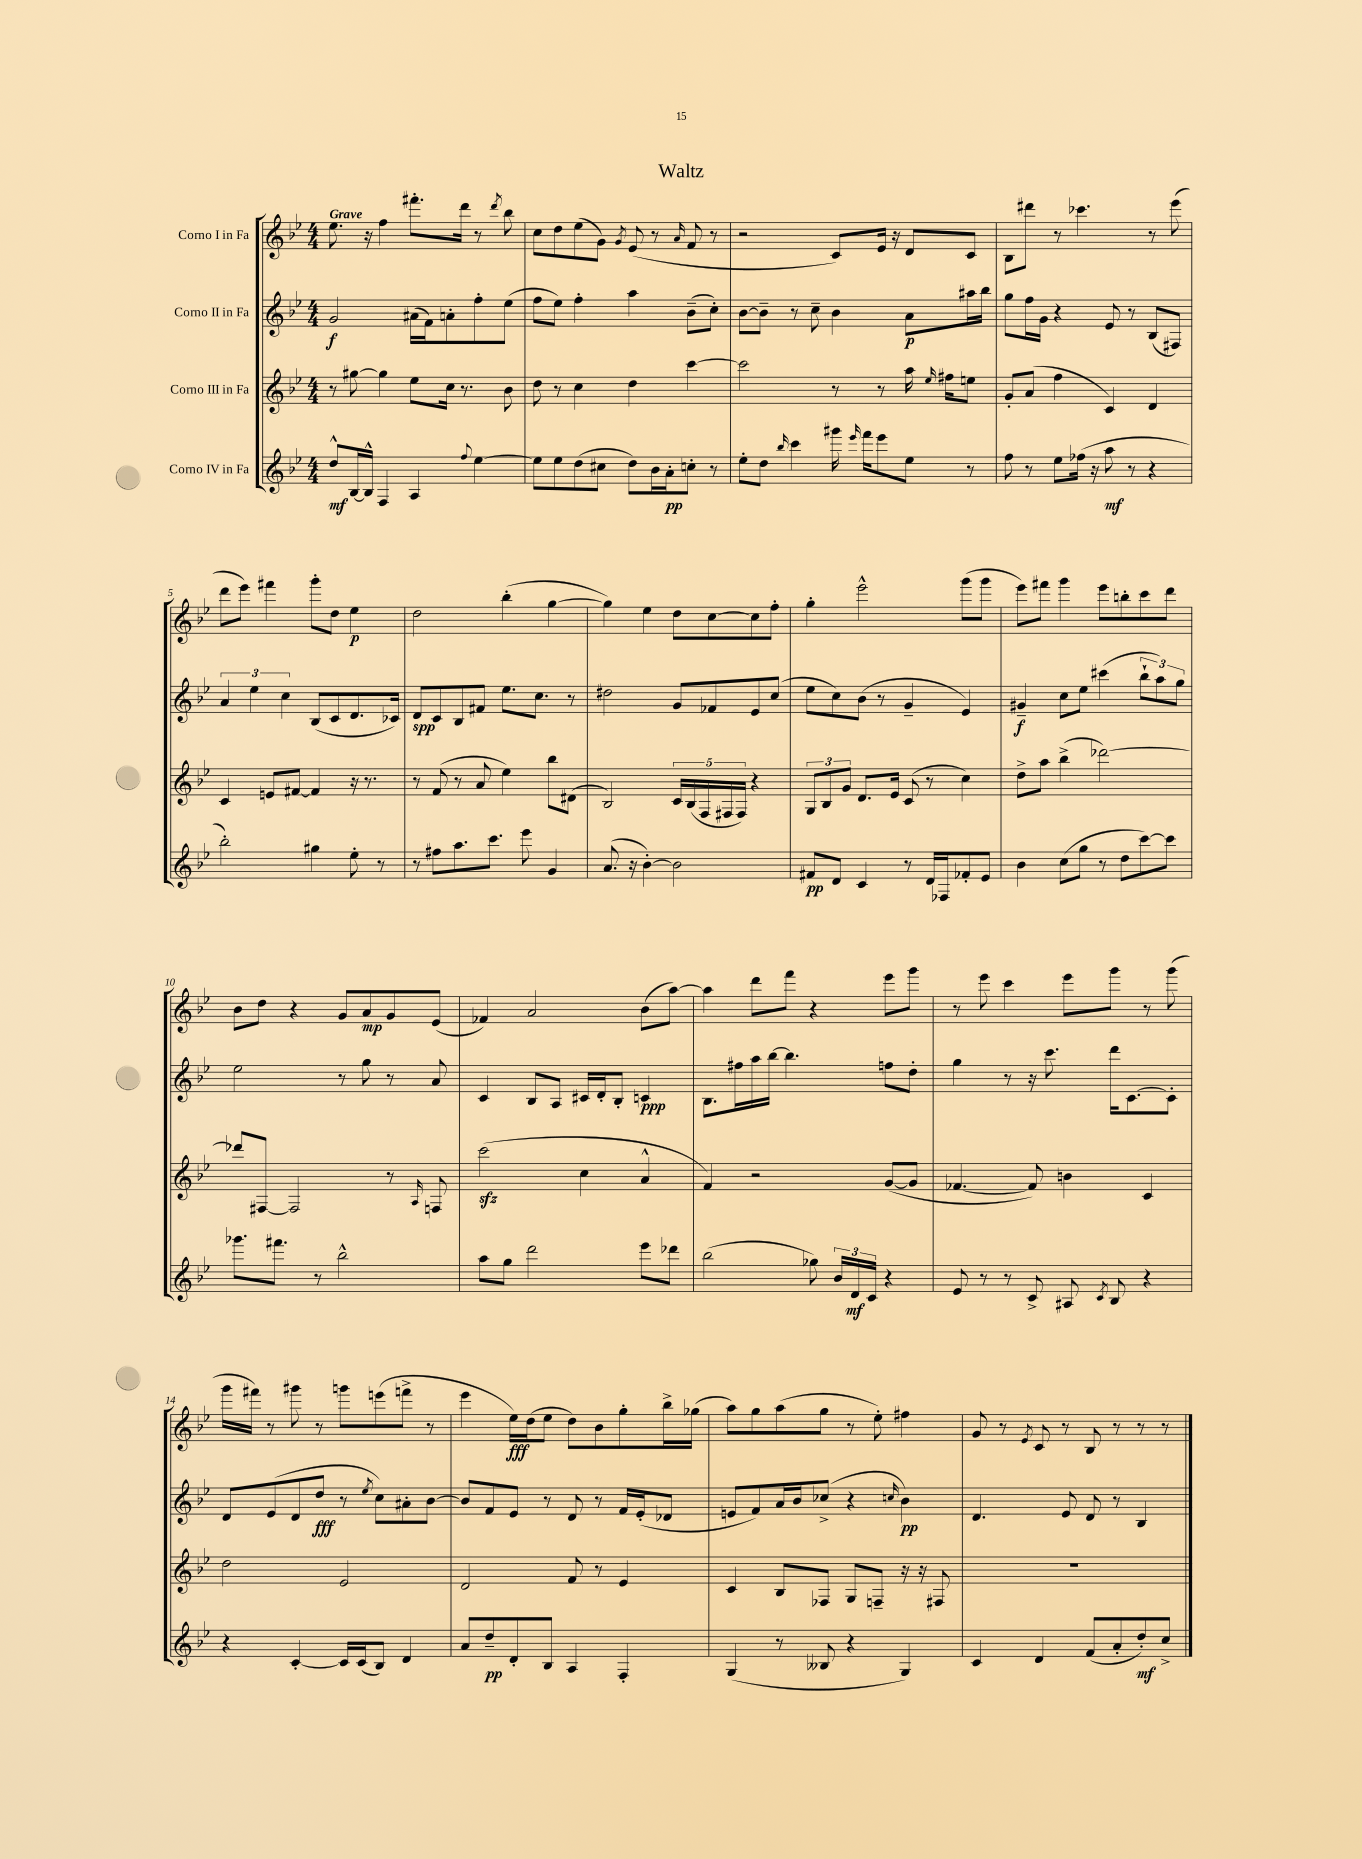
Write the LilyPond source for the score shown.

\header { title = "Waltz" }
<<
\new StaffGroup <<
\new Staff = "s0" \with { instrumentName = "Corno I in Fa" } {
    \clef treble \key bes \major \numericTimeSignature \time 4/4 \tempo "Grave"
    \autoBeamOff ees''8. r16 f''4 fis'''8.[-. d'''16] r8 \acciaccatura { d'''8 } bes''8 |
    c''8[ d''8 ees''8( g'8]) \acciaccatura { g'8 } ees'8( r8 \grace { a'16 } f'8 r8 |
    r2 c'8[) ees'16] r16 d'8[ c'8] |
    bes8[ dis'''8] r8 ces'''4. r8 ees'''8( |
    d'''8[ ees'''8]) fis'''4 g'''8[-. d''8] ees''4\p |
    d''2 bes''4-.( g''4~ |
    g''4) ees''4 d''8[ c''8~ c''8 f''8]-. |
    g''4-. ees'''2-^ g'''8[( g'''8] |
    ees'''8[) fis'''8] g'''4 ees'''8[ b''8-. c'''8 d'''8] |
    bes'8[ d''8] r4 g'8[ a'8\mp g'8 ees'8]( |
    fes'4) a'2 bes'8[( a''8]~) |
    a''4 d'''8[ f'''8] r4 ees'''8[ g'''8] |
    r8 ees'''8 c'''4 ees'''8[ g'''8] r8 g'''8( |
    g'''16[ fis'''16]) r8 gis'''8 r8 g'''8[ e'''8( f'''8]-> r8 |
    ees'''4 ees''16[\fff) d''16( ees''8] d''8[) bes'8 g''8-. bes''16-> ges''16]( |
    a''8[) g''8 a''8( g''8] r8 ees''8-.) fis''4 |
    g'8 r8 \acciaccatura { ees'8 } c'8 r8 bes8 r8 r8 r8 \bar "|." |
}
\new Staff = "s1" \with { instrumentName = "Corno II in Fa" } {
    \clef treble \key bes \major \numericTimeSignature \time 4/4
    \autoBeamOff g'2\f ais'16[( f'16) a'8-. f''8-. ees''8]( |
    f''8[ ees''8]) f''4-. a''4 bes'8[--( c''8]-.) |
    bes'8[~ bes'8]-- r8 c''8-- bes'4 a'8[\p ais''16 bes''16] |
    g''8[ f''16 g'16] r4 ees'8 r8 bes8[( fis8]) |
    \tuplet 3/2 { a'4 ees''4 c''4 } bes8[( c'8 d'8. ces'16]) |
    d'8[\spp c'8 bes8 fis'8] ees''8.[ c''8.] r8 |
    dis''2 g'8[ fes'8 ees'8 c''8]( |
    ees''8[ c''8) bes'8]( r8 g'4-- ees'4) |
    gis'4--\f c''8[ ees''8] cis'''4( \tuplet 3/2 { bes''8[-! a''8) g''8] } |
    ees''2 r8 g''8 r8 a'8 |
    c'4 bes8[ a8] cis'16[ d'16-. bes8]-. c'4\ppp |
    bes8.[ fis''16 a''16 bes''16]~ bes''4. f''8[ d''8]-. |
    g''4 r8 r16 c'''8. d'''16[ c'8.~ c'8]-. |
    d'8[ ees'8( d'8 d''8]\fff r8 \acciaccatura { ees''8 } c''8[) ais'8-. bes'8]~ |
    bes'8[ f'8 ees'8] r8 d'8 r8 f'16[ ees'16-.( des'8] |
    e'8[ f'8) a'16 bes'16 ces''8]->( r4 \grace { c''16 } bes'4\pp) |
    d'4. ees'8 d'8 r8 bes4 \bar "|." |
}
\new Staff = "s2" \with { instrumentName = "Corno III in Fa" } {
    \clef treble \key bes \major \numericTimeSignature \time 4/4
    \autoBeamOff r8 gis''8~ gis''4 ees''8[ c''16] r8. bes'8 |
    d''8 r8 c''4 d''4 c'''4~ |
    c'''2 r8 r8 a''16 \grace { ees''16 } fis''16[ e''8] |
    g'8[-. a'8]( f''4 c'4) d'4 |
    c'4 e'8[ fis'8]~ fis'4 r16 r8. |
    r8 f'8( r8 a'8 ees''4) bes''8[ dis'8]( |
    bes2) \tuplet 5/4 { c'16[ bes16( f16 fis16 fis16]) } r4 |
    \tuplet 3/2 { g8[ bes8 g'8] } d'8.[ ees'16] c'8( r8 c''4) |
    d''8[-> a''8] bes''4->( des'''2~) |
    des'''8[ fis8]~ fis2 r8 \grace { a16 } f8 |
    c'''2\sfz( c''4 a'4-^ |
    f'4) r2 g'8[~( g'8] |
    fes'4.~ fes'8) b'4 c'4 |
    d''2 ees'2 |
    d'2 f'8 r8 ees'4 |
    c'4 bes8[ fes8] g8[ f8]-- r16 r16 fis8 |
    R1 \bar "|." |
}
\new Staff = "s3" \with { instrumentName = "Corno IV in Fa" } {
    \clef treble \key bes \major \numericTimeSignature \time 4/4
    \autoBeamOff d''8[-^\mf bes16~ bes16]-^ f4 a4 \appoggiatura { f''8 } ees''4~ |
    ees''8[ ees''8 d''8( cis''8] d''8[) bes'16 a'16-.\pp c''8]-. r8 |
    ees''8[-. d''8] \grace { bes''16 } c'''4 gis'''16 \grace { ees'''16 } f'''16[ ees'''8 ees''8] r8 |
    f''8 r8 ees''8[ fes''16]( r16 a''8\mf r8 r4 |
    bes''2-.) gis''4 ees''8-. r8 |
    r8 fis''8[ a''8. c'''8.] ees'''8 g'4 |
    a'8.( r16 bes'4~-.) bes'2 |
    fis'8[\pp d'8] c'4 r8 d'16[ fes16 fes'8-. ees'8] |
    bes'4 c''8[( g''8] r8 d''8[ c'''8~) c'''8] |
    ges'''8.[ fis'''8.] r8 bes''2-^ |
    a''8[ g''8] d'''2 ees'''8[ des'''8] |
    bes''2( ges''8) \tuplet 3/2 { bes'16[ d'16\mf c'16] } r4 |
    ees'8 r8 r8 c'8-> ais8 \acciaccatura { c'8 } bes8 r4 |
    r4 c'4~-. c'16[ c'16( bes8]) d'4 |
    a'8[ d''8--\pp d'8-. bes8] a4 f4-. |
    g4( r8 beses8 r4 g4) |
    c'4 d'4 f'8[( a'8-. d''8-.\mf) c''8]-> \bar "|." |
}
>>
>>
